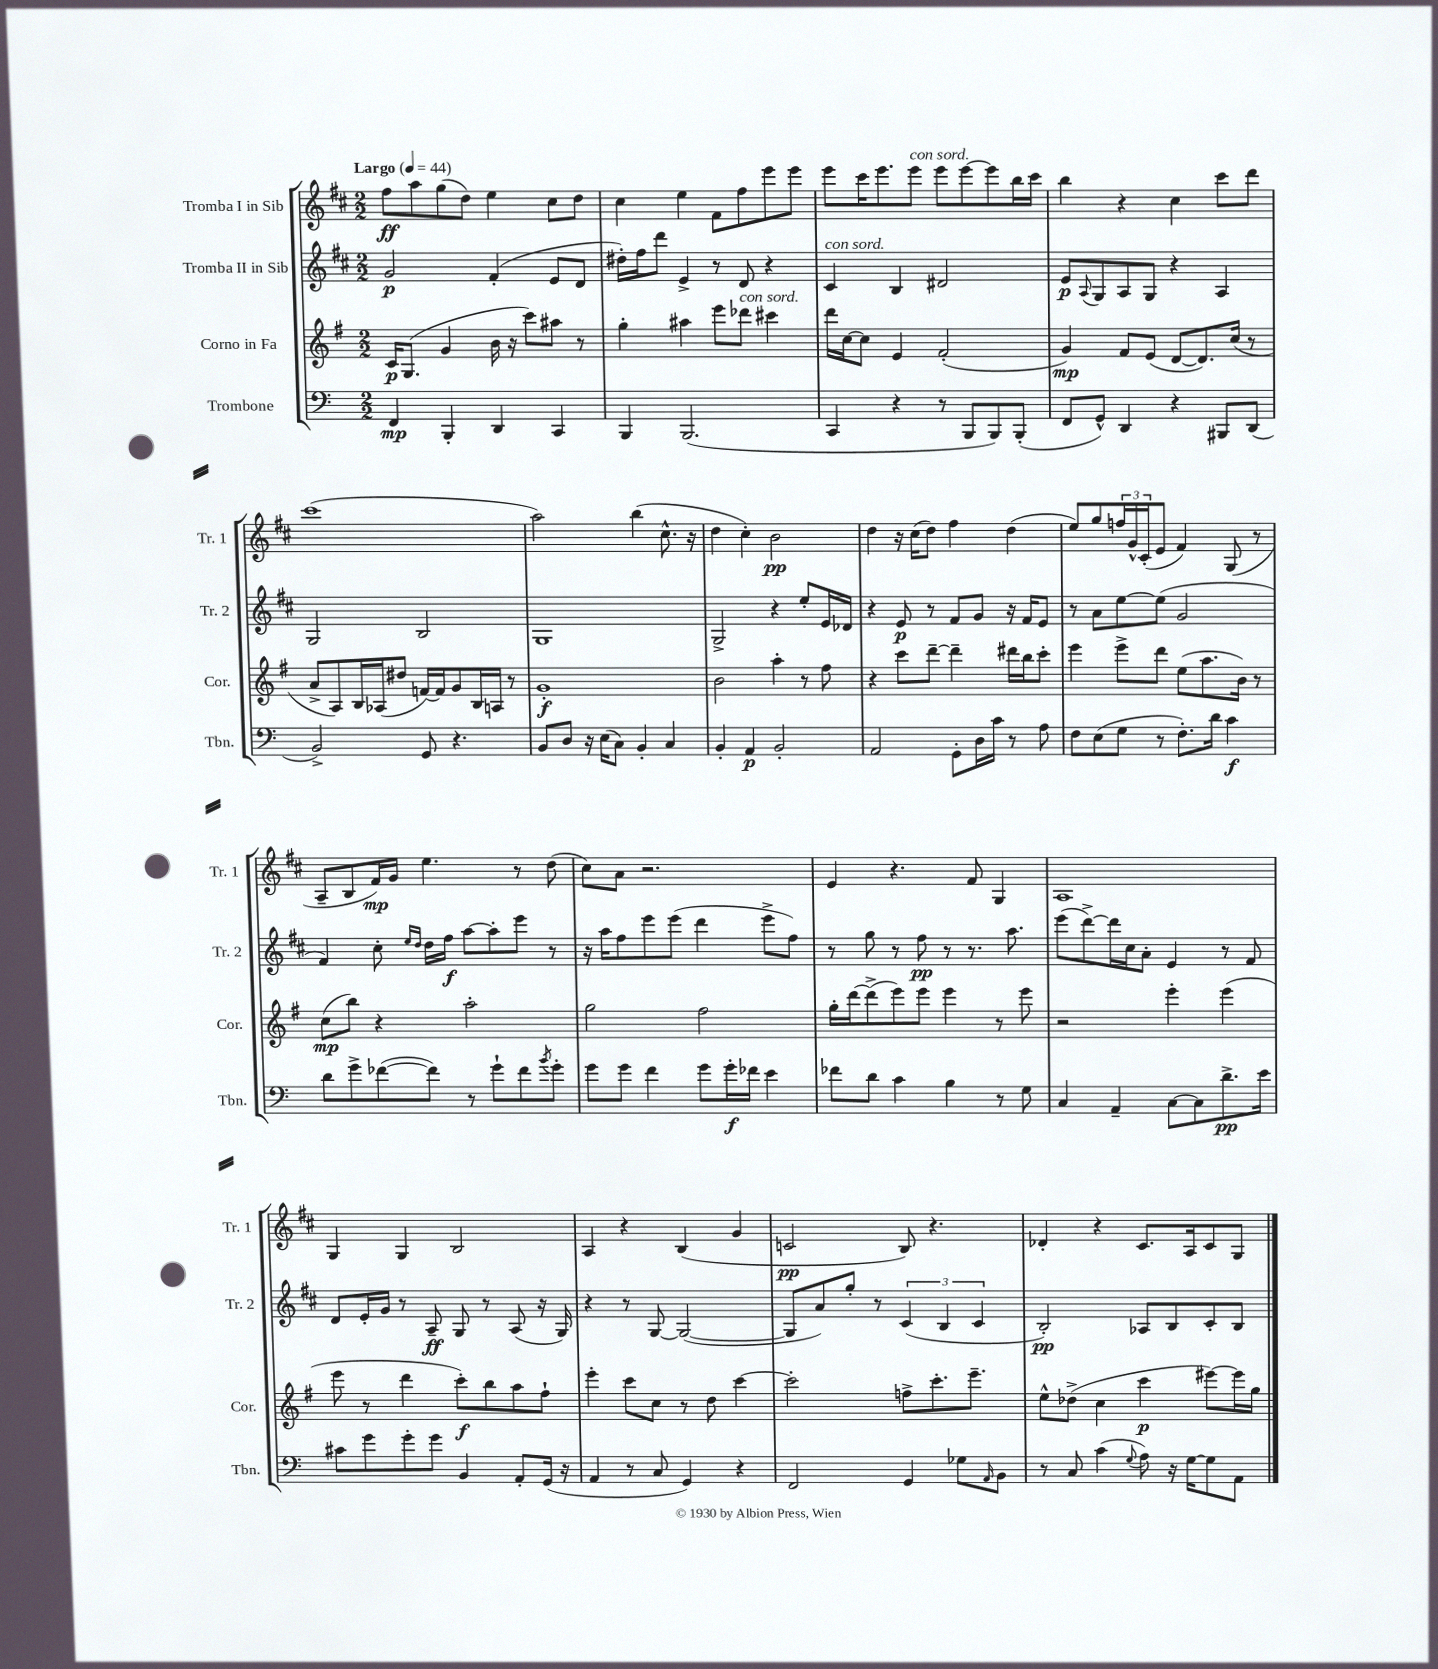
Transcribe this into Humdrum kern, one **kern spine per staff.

**kern	**kern	**kern	**kern
*staff4	*staff3	*staff2	*staff1
*clefF4	*clefG2	*clefG2	*clefG2
*k[]	*k[f#]	*k[f#c#]	*k[f#c#]
*M2/2	*M2/2	*M2/2	*M2/2
*MM44	*MM44	*MM44	*MM44
4FF	16c	2g	8ff#
.	(8.G	.	.
.	.	.	8aa
4BBB'	4g	.	(8gg
.	.	.	8dd)
4DD	16b	(4f#'	4ee
.	16r	.	.
.	8ccc)	.	.
4CC	8aa#	8e	8cc#
.	8r	8d	8dd
=	=	=	=
4BBB	4gg'	16dd#')	4cc#
.	.	16ff#	.
.	.	8ddd	.
(2.BBB	4aa#	4e^	4ee
.	8eee	8r	8f#
.	8ddd-	8d	8ff#
.	4ccc#	4r	8eee
.	.	.	8eee
=	=	=	=
4CC	16ddd	4c#	8eee
.	[16cc	.	.
.	8cc]	.	16ccc#
.	.	.	8.eee
4r	4e	4B	.
.	.	.	8eee
8r	(2f#'	2d#	8eee
8BBB	.	.	[8eee
8BBB)	.	.	8eee]
(8BBB'	.	.	16bb
.	.	.	16ccc#
=	=	=	=
8FF	4g)	8e	4bb
.	.	8qqA	.
8GG^^)	.	8G	.
4DD	8f#	8A	4r
.	(8e	8G	.
4r	[8d	4r	4cc#
.	8.d])	.	.
8BBB#	.	4A	8ccc#
.	(16cc	.	.
(8DD	8r	.	8ddd
=	=	=	=
2BB^)	8a^	2G	(1ccc#
.	8A)	.	.
.	16B	.	.
.	(16A-	.	.
.	8dd#	.	.
8GG	[16f)	2B	.
.	16f]	.	.
4.r	8g	.	.
.	16B	.	.
.	16A	.	.
.	8r	.	.
=	=	=	=
8BB	1g'	1G	2aa)
8D	.	.	.
16r	.	.	.
(16E	.	.	.
8C)	.	.	.
4BB'	.	.	(4bb
4C	.	.	8.cc#^^
.	.	.	16r
=	=	=	=
4BB'	2b	2G^	4dd
4AA	.	.	4cc#')
2BB'	4aa'	4r	2b
.	8r	8ee'	.
.	8ff#	16e	.
.	.	16d-	.
=	=	=	=
2AA	4r	4r	4dd
.	8ccc	8e	16r
.	.	.	(16cc#
.	[8ddd~	8r	8dd)
8GG'	4ddd~]	8f#	4ff#
16D	.	8g	.
16c	.	.	.
8r	16ddd#	16r	(4dd
.	16bb	16f#	.
8A	8ccc'	8e	.
=	=	=	=
8F	4eee	8r	8ee)
(8E	.	8a	8gg
8G	8eee^	[8ee	24ff
.	.	.	24g^^
.	.	.	(24c#'
8r	8ddd	(8ee]	8e
8.F')	(8ee	2g	4f#)
.	8.aa	.	.
16d	.	.	.
4c	.	.	(8G
.	16b)	.	.
.	8r	.	8r
=	=	=	=
8d	(8cc	4f#)	8A~
8g^	8bb)	.	8B
([8f-	4r	8cc#'	16f#)
.	.	.	16g
.	.	16qqee	.
.	.	16qqdd	.
8f-])	.	16dd	4.ee
.	.	16ff#	.
8r	2aa'	[8aa	.
8g`	.	8aa']	.
8f-	.	8eee	8r
8qb	.	.	.
8g'	.	8r	(8dd
=	=	=	=
8g	2gg	16r	8cc#)
.	.	16aa	.
8g	.	8ff#	8a
4f	.	8eee	2.r
.	.	(8eee	.
8g	2ff#	4ddd	.
16g'	.	.	.
16f-	.	.	.
4e	.	8eee^	.
.	.	8ff#)	.
=	=	=	=
8f-	16gg'	8r	4e
.	[16ddd	.	.
8d	(8ddd^]	8gg	.
4c	8eee)	8r	4.r
.	8eee	8ff#	.
4B	4eee	8r	.
.	.	8.r	8f#
8r	8r	.	4G
.	.	8.aa	.
8G	8eee	.	.
=	=	=	=
4C	2r	(8eee	1A
.	.	[8ddd^)	.
4AA~	.	16ddd]	.
.	.	16cc#	.
.	.	8a'	.
[8C	4eee'	4e	.
8C]	.	.	.
8.d^	(4eee	8r	.
.	.	8f#	.
16e	.	.	.
=	=	=	=
8c#	8eee	8d	4G
8g	8r	16e'	.
.	.	16g	.
8g'	4ddd	8r	4G
8g	.	8A~	.
4BB	8ccc')	8G	2B
.	8bb	8r	.
8AA'	8aa	(8A	.
(16GG	8ff#`	16r	.
16r	.	16G)	.
=	=	=	=
4AA	4eee'	4r	4A
8r	8ccc	8r	4r
8C	8cc	[8G	.
4GG)	8r	(2G_	(4B
.	8dd	.	.
4r	[4ccc	.	4g
=	=	=	=
2FF	2ccc']	8G]	2c
.	.	8a)	.
.	.	8gg'	.
.	.	8r	.
4GG	8ff^	(6c#	8B)
.	8.ccc'	.	4.r
.	.	6B	.
8G-	.	.	.
.	8.eee~	.	.
.	.	6c#	.
16qqAA	.	.	.
8BB	.	.	.
=	=	=	=
8r	8ee^^	2B')	4d-'
8C	(8dd-^	.	.
(4c	4cc	.	4r
8qqG	.	.	.
8A)	4ccc	8A-	8.c#
16r	.	8B	.
[16G	.	.	16A
8G]	[8eee#)	8c#'	8c#
8AA	16eee#]	8B	8G
.	16gg	.	.
==	==	==	==
*-	*-	*-	*-
